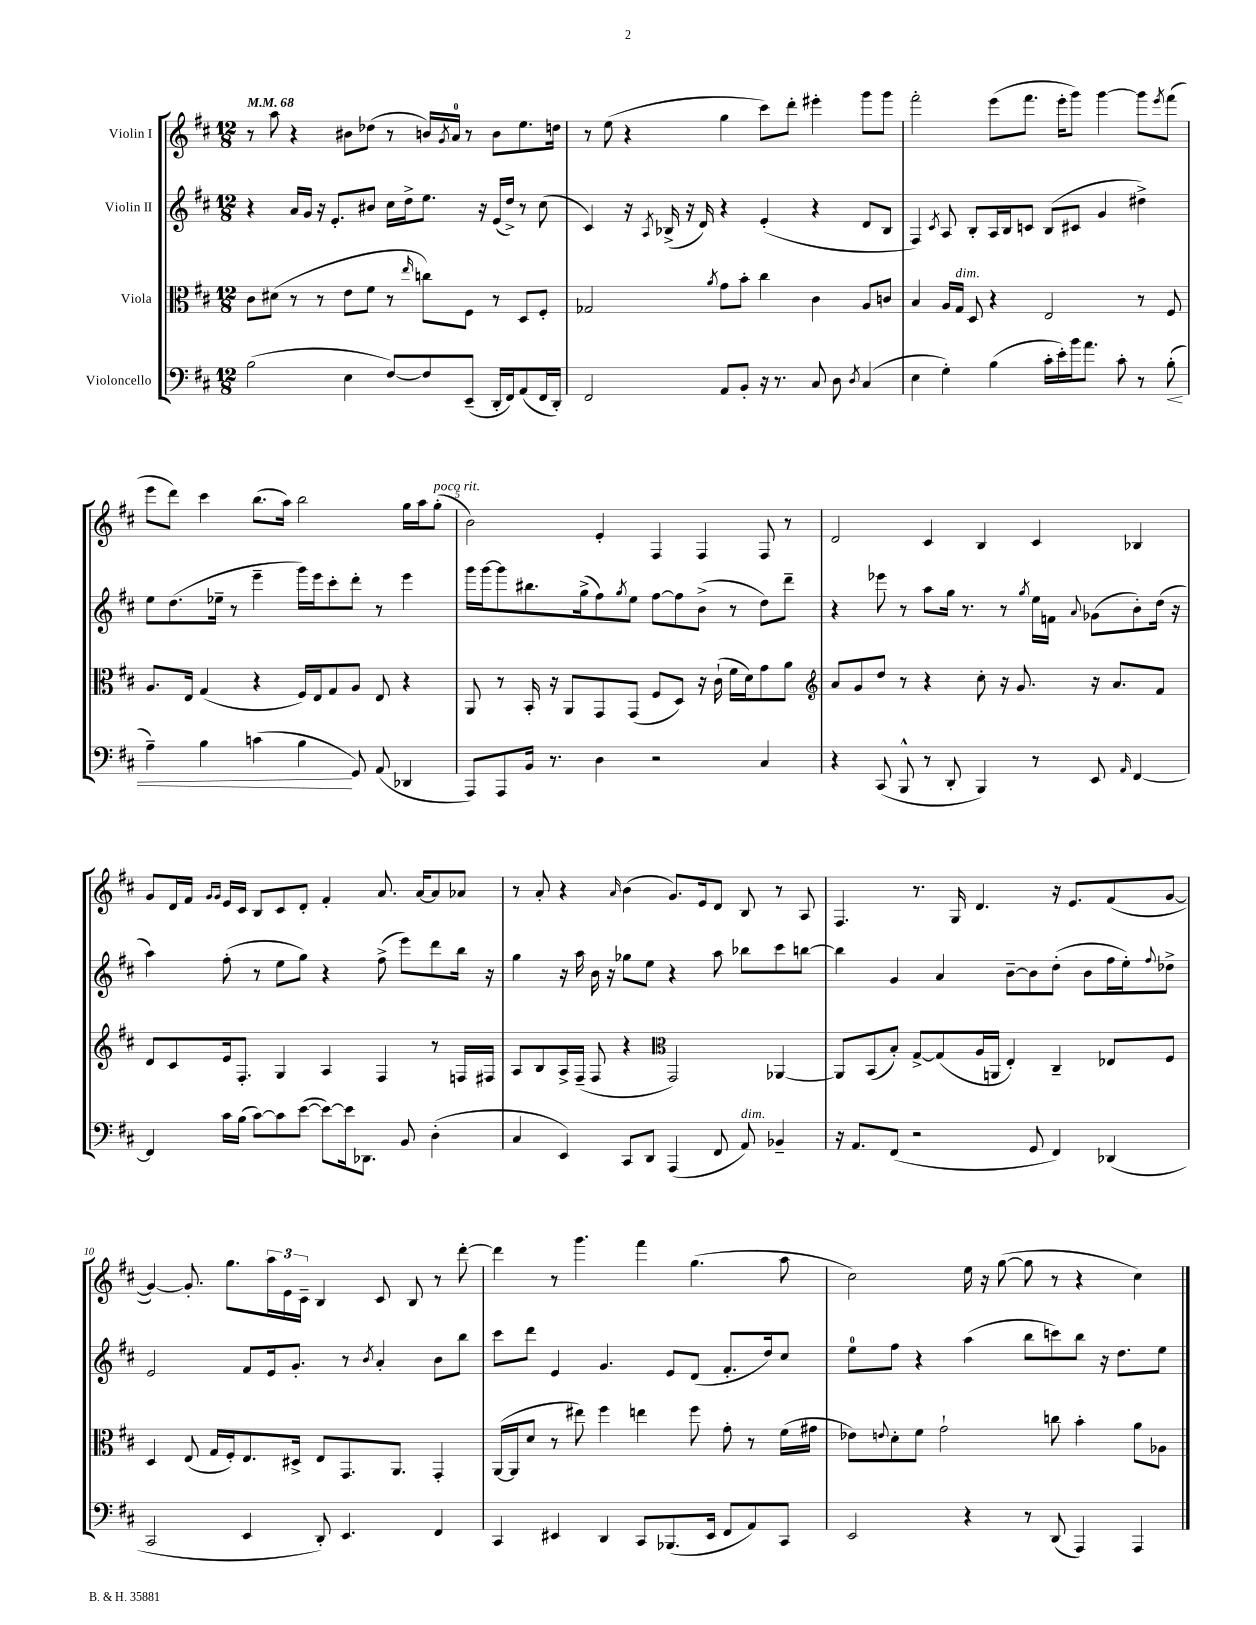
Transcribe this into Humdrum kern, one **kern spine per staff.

**kern	**kern	**kern	**kern
*staff4	*staff3	*staff2	*staff1
*clefF4	*clefC3	*clefG2	*clefG2
*k[f#c#]	*k[f#c#]	*k[f#c#]	*k[f#c#]
*M12/8	*M12/8	*M12/8	*M12/8
*MM68	*MM68	*MM68	*MM68
(2B	8c#	4r	8r
.	(8d#	.	8aa
.	8r	16a	4r
.	.	16g	.
.	8r	16r	.
.	.	8.e'	.
4E	8e	.	8b#
.	8f#	8b#	(8dd-
[8F#)	8r	16cc#	8r
.	.	16dd^	.
.	16qqee	.	.
8F#]	8cc)	8.ee	16b)
.	.	.	8qg
.	.	.	16a
(8EE~	8F#	.	8r
.	.	16r	.
16DD'	8r	(16e	8b
16FF#)	.	16dd^)	.
(8AA	8D	8r	8.ee
16FF#	8F#'	(8cc#	.
16DD')	.	.	16dd
=	=	=	=
2FF#	2G-	4c#)	8r
.	.	.	(8ee
.	.	16r	4r
.	.	8qA	.
.	.	(16B-^	.
.	.	16r	.
.	.	16d)	.
.	8qa	.	.
8AA	8g	4r	4gg
8BB'	8b'	.	.
16r	4cc#	(4e'	8ccc#)
8.r	.	.	.
.	.	.	8ddd'
8C#	4c#	4r	4eee#'
8D	.	.	.
8qD	.	.	.
(4C#	8A	8d	8ggg
.	8c	8B-	8ggg
=	=	=	=
4E	4B	4F#)	2fff#'
.	.	8qc#	.
4G')	16A	8A	.
.	16G	.	.
.	8D	8B'	.
(4B	4r	16A	(8eee
.	.	16B	.
.	.	8c	8.fff#
16c#'	2E	(8B	.
16e')	.	.	16eee'
16b	.	8c#	8ggg)
8.a	.	.	.
.	.	4g	[4ggg
8c#'	.	.	.
8r	8r	4dd#^)	8ggg]
.	.	.	8qeee
(8B'	8F#	.	(8fff#
=	=	=	=
4A~)	8.A	8ee	8eee
.	.	(8.dd	8ddd)
.	16E	.	.
4B	(4G	.	4ccc#
.	.	16ee-~	.
.	.	8r	.
(4c	4r	4eee~	(8.bb
.	.	.	16aa)
4B	16F#)	16ggg)	2bb
.	16E	16eee	.
.	8G	8ccc#'	.
8GG)	8A	8ddd'	.
(8AA	8E	8r	.
4DD-	4r	4eee	16gg
.	.	.	16aa
.	.	.	(8gg'
=	=	=	=
8AAA)	8AA	16ggg	2b)
.	.	[16ggg	.
8AAA	8r	8ggg]	.
16BB	16BB'	8.bb#	.
8.r	16r	.	.
.	8AA	.	.
.	.	(16gg^	.
4D	8GG	8ff#)	4e'
.	.	8qgg	.
.	(8GG	8ee	.
2r	8F#	[8ff#	4F#
.	8D)	8ff#]	.
.	16r	(8b^	4F#
.	(16c#`	.	.
.	16f#	8r	.
.	16d)	.	.
4C#	8g	8dd)	8F#
.	8a	8ddd~	8r
=	=	=	=
*	*clefG2	*	*
4r	8a	4r	2d
.	8g	.	.
(8CC#	8dd	8eee-	.
8BBB^^	8r	8r	.
8r	4r	8aa	4c#
8DD'	.	16gg	.
.	.	8.r	.
4BBB)	8cc#'	.	4B
.	16r	8r	.
.	8.g	.	.
.	.	8qgg	.
8r	.	16ee	4c#
.	.	16f	.
.	.	8qqa	.
8EE	16r	(8g-	.
.	8.a	.	.
16qqAA	.	.	.
[4FF#	.	8b')	4B-
.	8f#	(16dd	.
.	.	16r	.
=	=	=	=
4FF#]	8d	4aa)	8g
.	8c#	.	16d
.	.	.	16f#
.	.	.	16qqg
.	.	.	16qqg
16c#	16e	(8ff#'	16e
(16B	8.F#'	.	16c#
[8c#)	.	8r	8B
8c#]	4G	8ee	8c#
([8e	.	8gg)	8d'
8e_)	4A	4r	4f#'
16e]	.	.	.
8.DD-	.	.	.
.	4F#	(8ff#^	8.a
8BB	.	8eee)	.
.	.	.	[16a
(4D'	8r	8ddd	8a]
.	16F	16bb	8a-
.	16F#	16r	.
=	=	=	=
4C#	8A	4gg	8r
.	8B	.	8a'
4EE)	16A^	16r	4r
.	(16F#~	16aa	.
.	8F#	16b	.
.	.	16r	.
.	.	.	16qqa
8CC#	4r	8gg-	(4b
8DD	.	8ee	.
*	*clefC3	*	*
(4AAA	2GG)	4r	8.g)
.	.	.	16e
8FF#	.	8aa	8d
8AA)	.	8bb-	8B
4BB-~	[4AA-	8ccc#	8r
.	.	[8bb	8A
=	=	=	=
16r	8AA-]	4bb]	4.F#
8.AA	.	.	.
.	(8BB	.	.
(8FF#	8B')	4g	.
2r	[8G^	.	8.r
.	(8G]	4a	.
.	.	.	16G
.	16A	.	4.d
.	16AA	.	.
.	4E')	[8b~	.
8GG	.	8b]	.
4FF#)	4C#~	(8dd'	16r
.	.	.	8.e
.	.	8b	.
(4DD-	8E-	16ff#	(8f#
.	.	16ee')	.
.	.	8qqff#	.
.	8F#	8dd-^	[8g
=	=	=	=
2CC#	4D	2e	4g_)
.	(8E	.	8.g']
.	16G	.	.
.	16F#')	.	8.gg
4EE	8.E	8f#	.
.	.	16e	24aa
.	.	.	24e
.	16D#^	8.g'	.
.	.	.	24c#~
8DD')	8E	.	4B
4.EE	8.GG	8r	.
.	.	8qb	.
.	.	4a'	8c#
.	8.AA	.	.
.	.	.	8B
4FF#	4GG'	8b	8r
.	.	8bb	[8ddd'
=	=	=	=
4CC#	([16AA	8ccc#	4ddd]
.	16AA]	.	.
.	8d	8ddd	.
4EE#	8r	4e	8r
.	8ee#)	.	4.ggg
4DD	4ff#	4.g	.
8CC#	4ee	.	4fff#
(8.BBB-	.	8e	.
.	8ff#	(8d	(4.gg
16EE#	.	.	.
8FF#	8g'	8.f#'	.
8AA)	8r	.	.
.	.	16dd)	.
8CC#	(16f#	8cc#	8aa
.	16g#	.	.
=	=	=	=
2EE	8e-)	8ee	2cc#)
.	8qqe	.	.
.	8d'	8ff#	.
.	8f#	4r	.
.	2g`	.	.
4r	.	(4aa	16ee
.	.	.	16r
.	.	.	([8gg
8r	.	8bb	8gg]
(8DD	8cc	8ccc)	8r
4AAA)	4b'	8bb	4r
.	.	16r	.
.	.	8.dd	.
4AAA	8a	.	4cc#)
.	8A-	8ee	.
==	==	==	==
*-	*-	*-	*-
